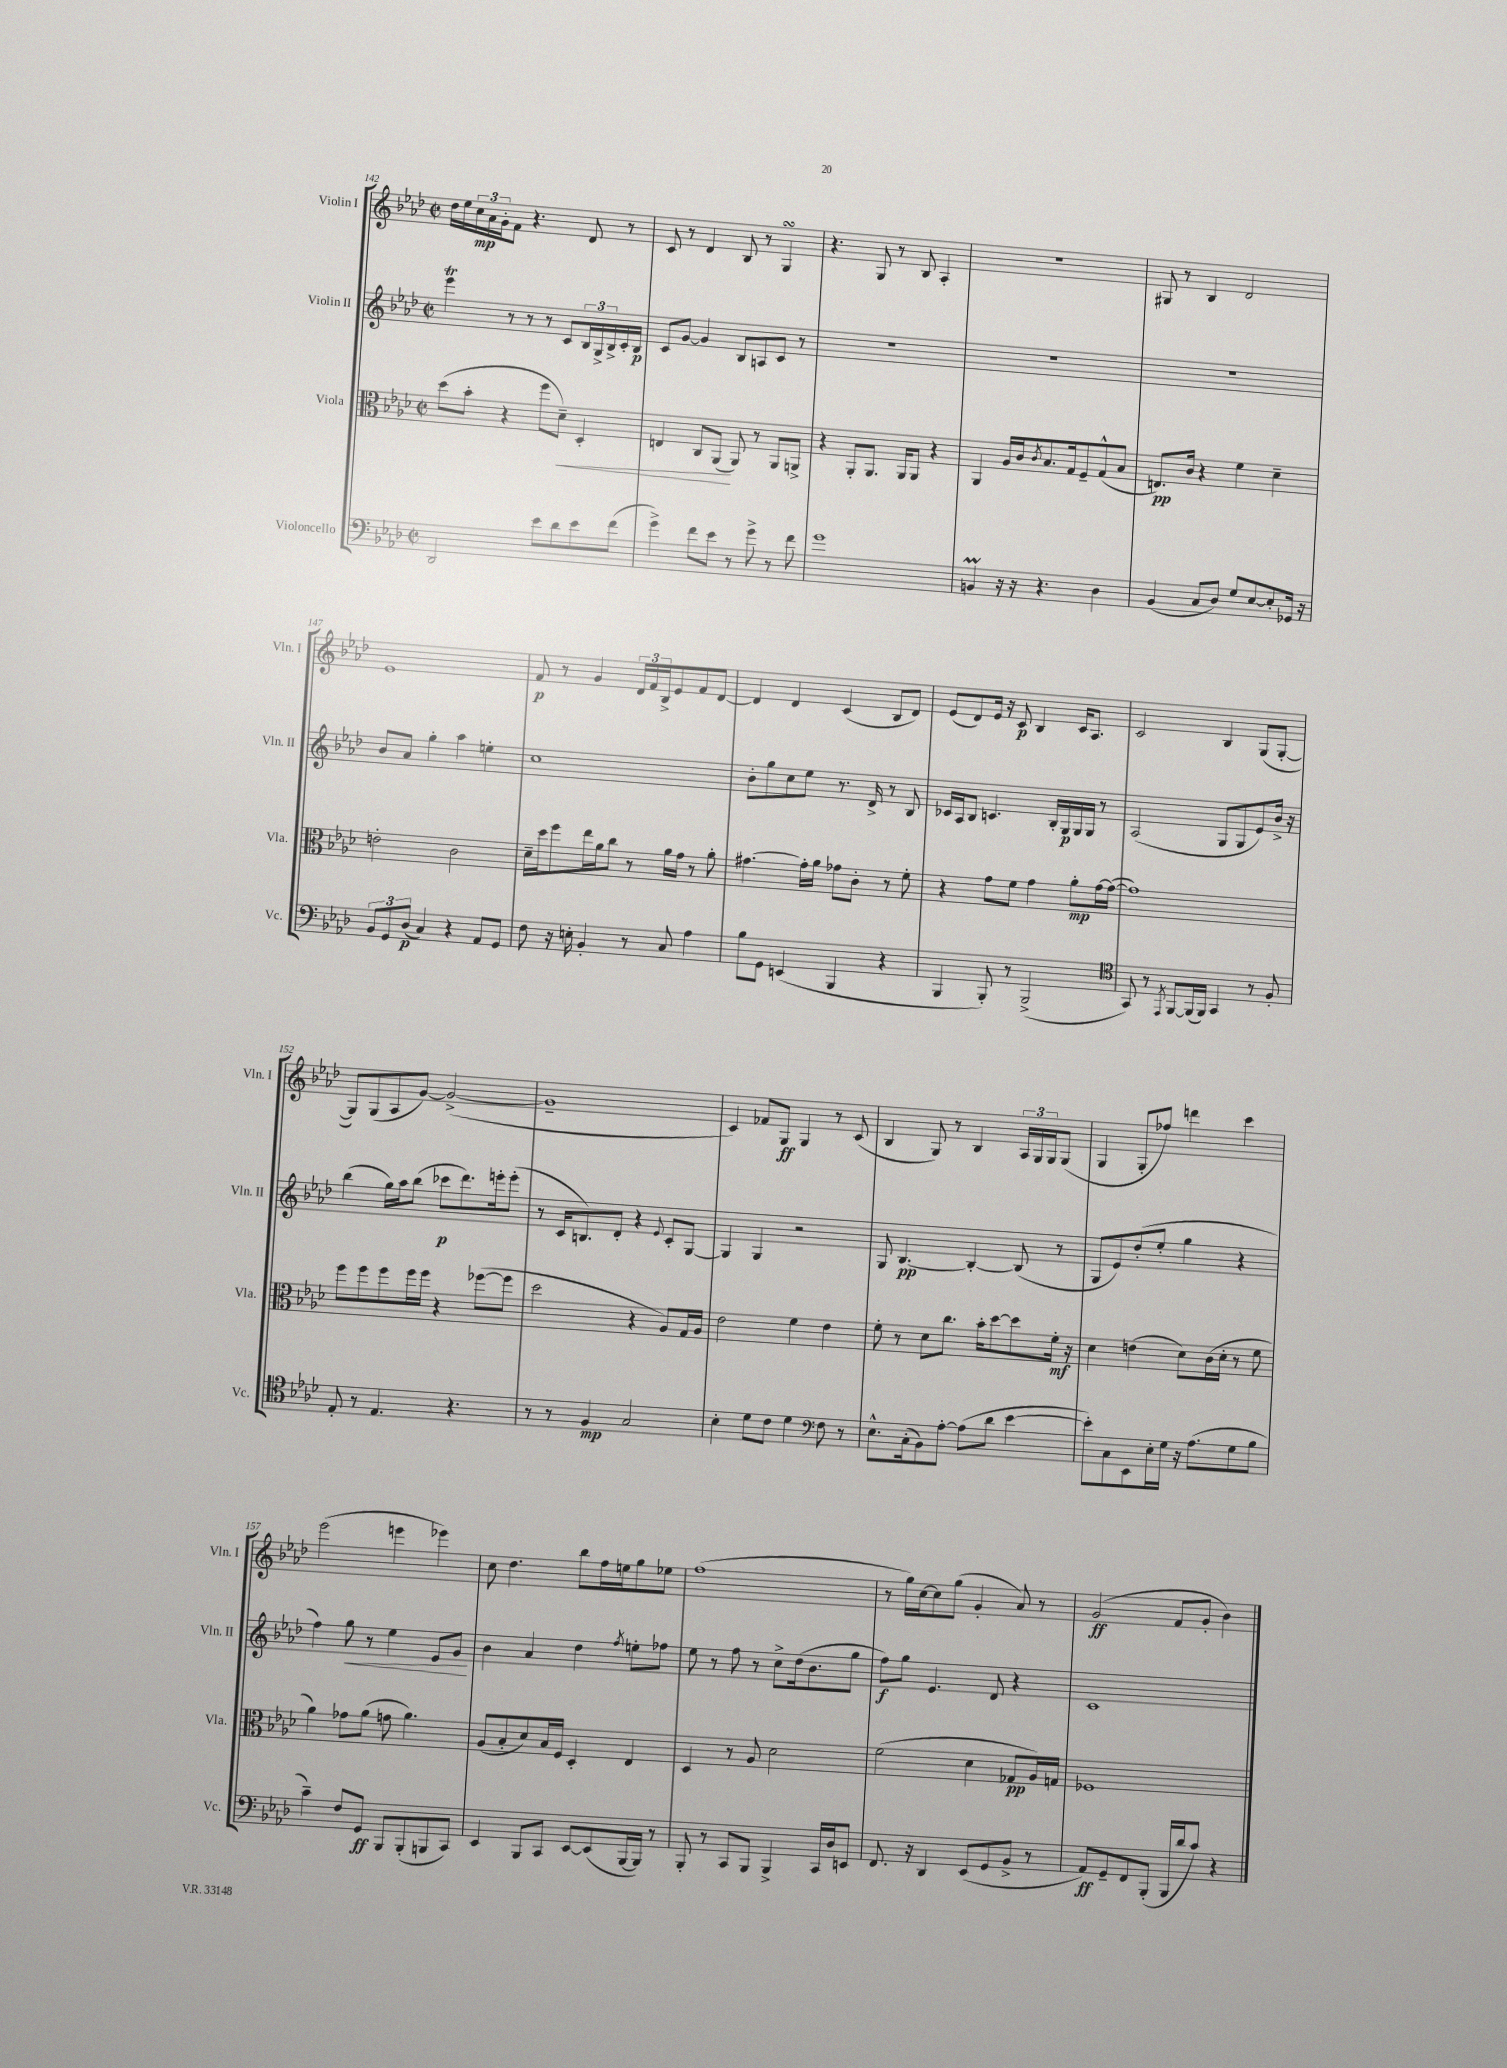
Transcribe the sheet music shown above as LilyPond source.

<<
\new StaffGroup <<
\new Staff = "s0" \with { instrumentName = "Violin I" shortInstrumentName = "Vln. I" } {
    \clef treble \key aes \major \defaultTimeSignature \time 2/2
    des''16 ees''16 \tuplet 3/2 { c''16\mp aes'16 g'16-. } f'8 r4. des'8 r8 |
    c'8 r8 des'4 bes8 r8 g4\turn |
    r4. g8 r8 bes8 aes4-. |
    R1 |
    gis8 r8 bes4 des'2 |
    ees'1 |
    f'8\p r8 g'4 \tuplet 3/2 { des'16 f'16 bes16-> } ees'8 f'8 des'8~ |
    des'4 des'4 c'4( bes8 des'8) |
    ees'8( des'8) ees'16 r16 c'8\p bes4 c'16 aes8. |
    c'2 bes4 g8( g8~-. |
    g8) g8( aes8 g'8~) g'2~->( |
    g'1-- |
    c'4) fes'8 g8\ff g4 r8 c'8( |
    bes4 g8) r8 bes4 \tuplet 3/2 { aes16 g16 g16 } g8( |
    g4 g8-. fes''8) d'''4 c'''4 |
    ees'''2( e'''4 ees'''4) |
    c''8 des''4. bes''8 f''16 e''16 g''8 ees''8 |
    f''1( |
    r8 g''16) c''16~ c''8 g''8( g'4-. aes'8) r8 |
    g'2\ff( f'8 g'8-. bes'4) \bar "|." |
}
\new Staff = "s1" \with { instrumentName = "Violin II" shortInstrumentName = "Vln. II" } {
    \clef treble \key aes \major \defaultTimeSignature \time 2/2
    ees'''4\trill r8 r8 r8 c'8 \tuplet 3/2 { bes16 g16-> bes16-> } c'16-. bes16\p |
    c'8 g'8~ g'4 bes8 a8 c'8 r8 |
    R1 |
    R1 |
    R1 |
    bes'8 aes'8 g''4-. aes''4 e''4-. |
    c''1 |
    bes'8-. g''8 c''8 ees''8 r8. des'16-> r8 bes8 |
    ces'16 aes16 bes8 c'4. bes16-. g16\p g16 g16 r8 |
    aes2( g8 g8 ees'8) bes'16-> r16 |
    bes''4( g''16) aes''16 bes''8( ces'''8\p des'''8.) e'''16-. e'''8-.( |
    r8 c'16 b8.) des'8-. r4 \appoggiatura { ees'8 } c'8-. g8~ |
    g4 g4 r2 |
    g8 bes4.~\pp bes4~-. bes8( r8 |
    g8 ees'8) des''8-.( ees''8-. g''4 r4 |
    f''4) g''8\< r8 ees''4 ees'8 g'8\! |
    bes'4 aes'4 des''4 \acciaccatura { f''8 } e''8-. fes''8 |
    ees''8 r8 f''8 r8 c''8-> des''16( bes'8. g''8 |
    f''8\f) g''8 ees'4. des'8 r4 |
    c'1 \bar "|." |
}
\new Staff = "s2" \with { instrumentName = "Viola" shortInstrumentName = "Vla." } {
    \clef alto \key aes \major \defaultTimeSignature \time 2/2
    des''8( bes'8-. r4 f''8 des'8--\<) des4-. |
    e4 c8 aes,8\!( aes,8) r8 aes,8 a,8-> |
    r4 aes,8-. aes,8. aes,16 aes,8 r4 |
    aes,4 aes16 c'16 \acciaccatura { c'8 } bes8. g16 f8-- g8-^( bes8 |
    e8.\pp) c'16 r4 f'4 des'4-- |
    e'2-. c'2 |
    des'16-- des''16 f''8 ees''16 aes'16 c''8 r8 aes'16 g'16 r8 aes'8-. |
    gis'4.~ gis'16-. aes'16 ges'8 c'8-. r8 f'8-. |
    r4 g'8 f'8 g'4 aes'8-.\mp g'16~ g'16~( |
    g'1) |
    f''8 f''8 f''8 f''16 f''16 r4 fes''8~( fes''8 |
    des''2 r4 aes8) g16 aes16 |
    ees'2 f'4 ees'4 |
    f'8-. r8 des'8 c''8. bes'16-. des''8~ des''8 f'16-.\mf r16 |
    des'4 e'4( des'8) c'16( des'16-. r8 f'8 |
    aes'4) ges'8 aes'8( g'8 aes'4.) |
    aes8( bes8-. des'8) bes16 f16 des4-. ees4 |
    des4 r8 aes8 des'2 |
    f'2( des'4 ges8\pp aes16) g16 |
    fes1 \bar "|." |
}
\new Staff = "s3" \with { instrumentName = "Violoncello" shortInstrumentName = "Vc." } {
    \clef bass \key aes \major \defaultTimeSignature \time 2/2
    des,2 ees'8 des'8 ees'8 f'8( |
    g'4->) f'8 ees'8 r8 g'8-> r8 f'8 |
    g'1 |
    b,4\prall r16 r16 r4. des4 |
    bes,4( c8 des8) g8 ees8~ ees8-. ges,16 r16 |
    \tuplet 3/2 { bes,8 g,8 des8\p( } c4) r4 aes,8 g,8 |
    f8 r16 e16-. bes,4-. r8 c8 aes4 |
    bes8 g,8 e,4( bes,,4 r4 |
    bes,,4 bes,,8-.) r8 bes,,2->( |
    \clef tenor g,8) r8 \acciaccatura { ees,8 } f,8~ f,16( f,16) g,4 r8 f8-. |
    ees8-. r8 ees4. r4. |
    r8 r8 f4\mp g2 |
    bes4-. des'8 c'8 des'4 \clef bass f8 r8 |
    ees8.-^ c16-.( bes,8) aes8~-. aes8( des'8 ees'4~ |
    ees'8-.) c8 ees,8 ees16-. g16 r16 aes8.( g8 bes8 |
    c'4--) f8 g,8\ff bes,,8 bes,,8-.( b,,8 c,8) |
    ees,4 bes,,8 c,8 ees,8~ ees,8( bes,,16~ bes,,16) r8 |
    bes,,8-. r8 c,8 bes,,8 bes,,4-> c,16 des16 e,8 |
    f,8. r16 des,4 ees,8( g,8 bes,8-> r8 |
    aes,8\ff) g,8-- f,8 bes,,8-.( bes,,16 des'16 c'8) r4 \bar "|." |
}
>>
>>
\layout { \context { \Score currentBarNumber = #142 } }
